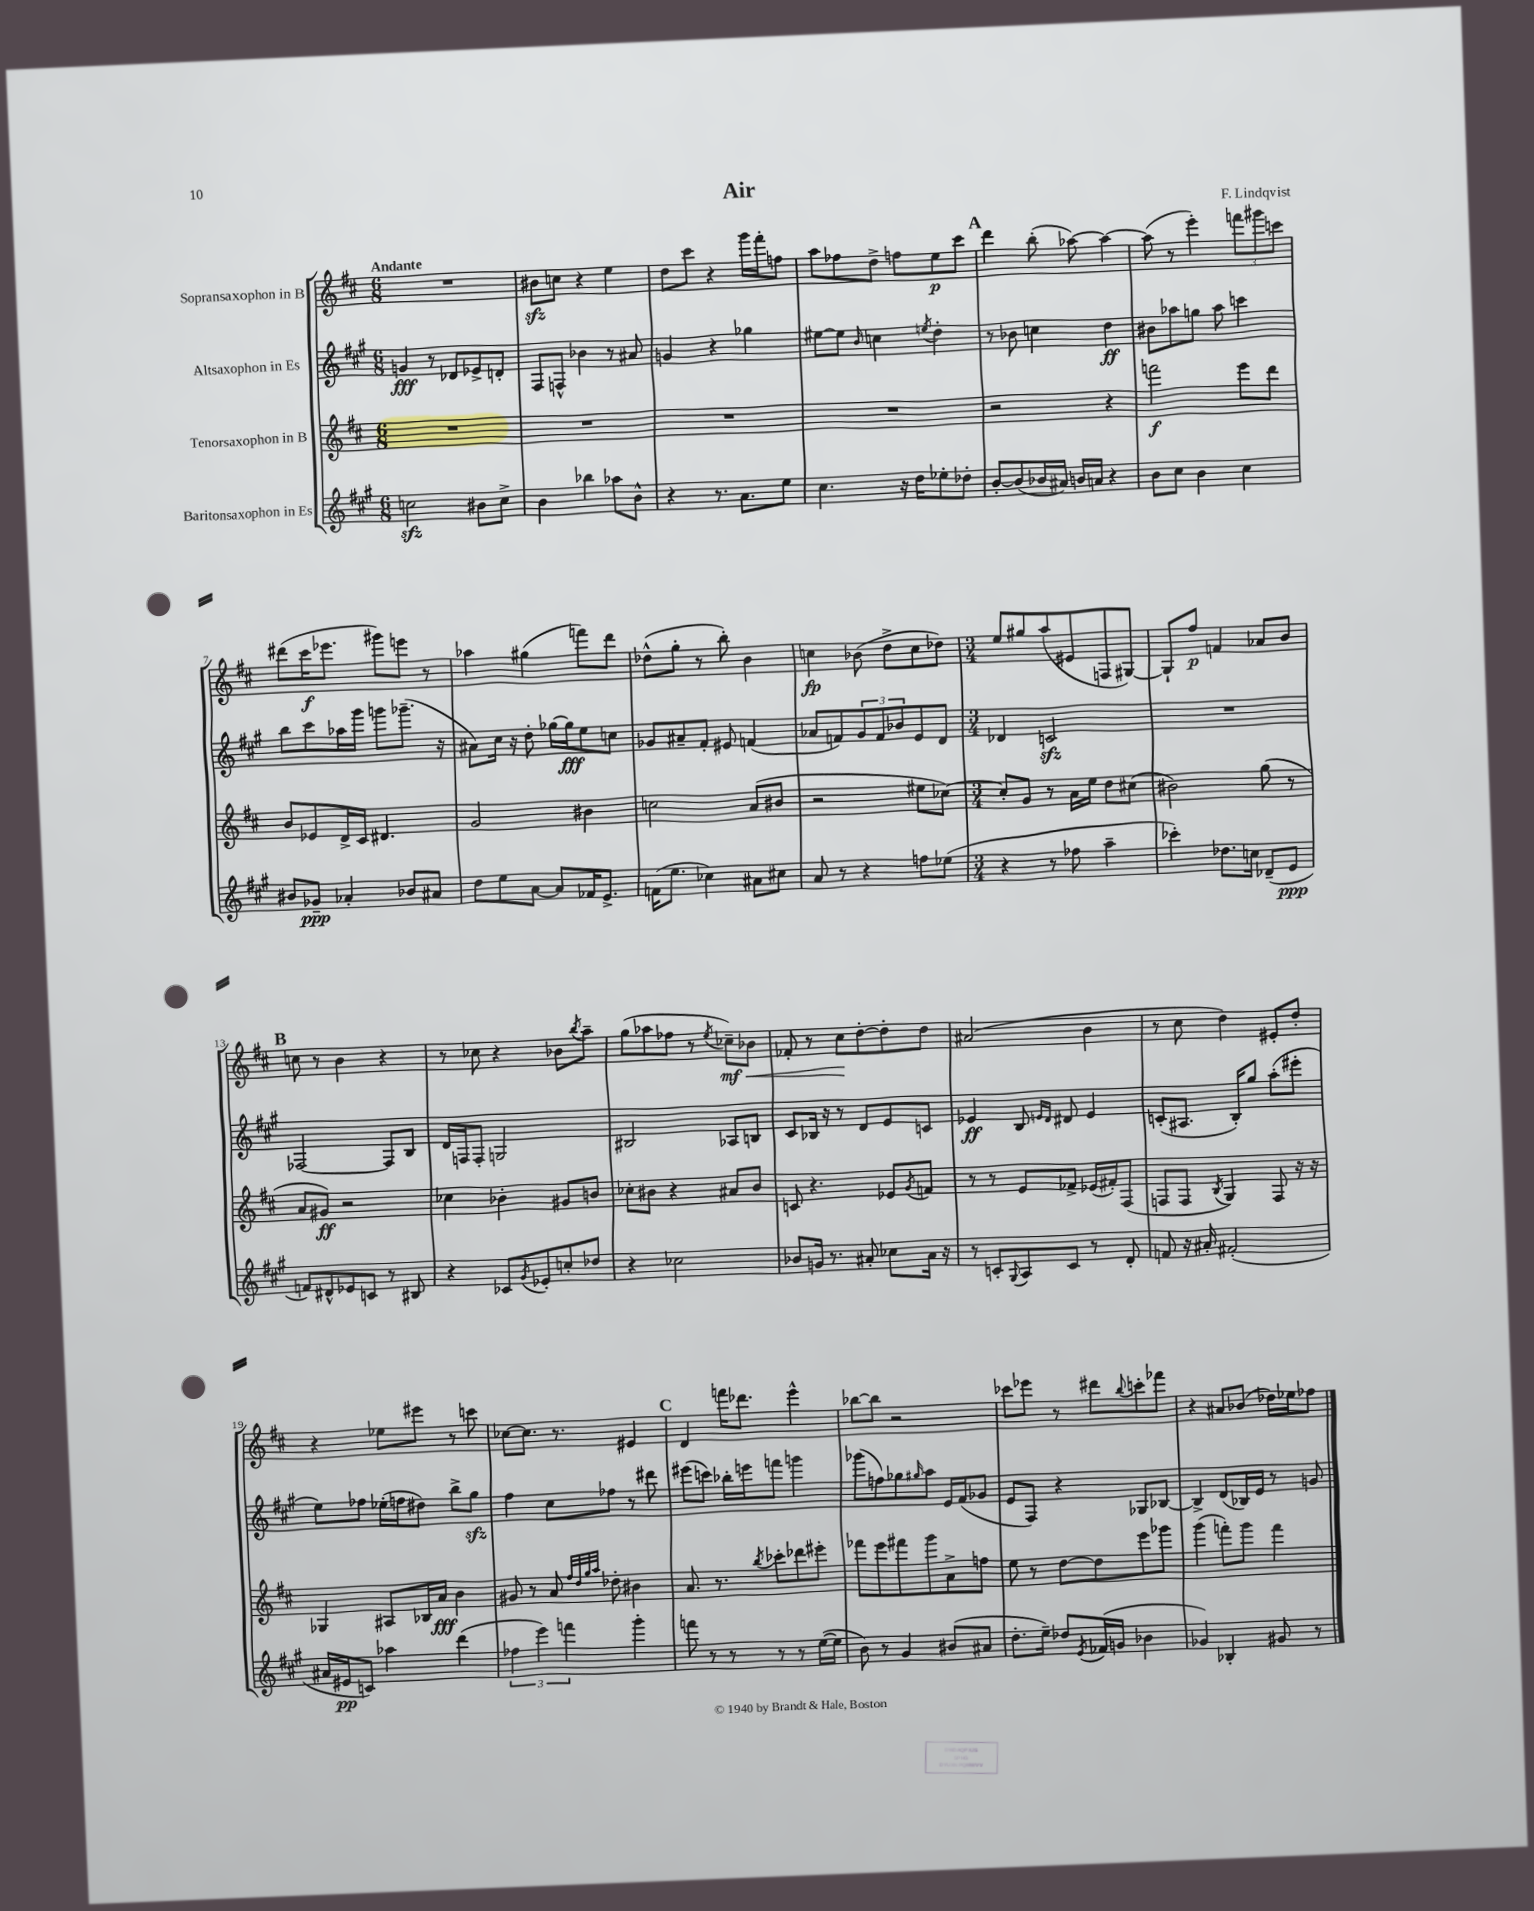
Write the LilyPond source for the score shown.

\header { title = "Air" composer = "F. Lindqvist" }
<<
\new StaffGroup <<
\new Staff = "s0" \with { instrumentName = "Sopransaxophon in B" } {
    \clef treble \key d \major \numericTimeSignature \time 6/8 \tempo "Andante"
    R2. |
    bis'8\sfz c''8 r4 e''4 |
    d''8 cis'''8 r4 g'''16 fis'''16-. f''8 |
    a''8 fes''8 d''8-> f''8 e''8\p cis'''8 |
    \mark \markup { \bold "A" } d'''4 b''8-.( aes''8~) aes''4~ |
    aes''8( r8 e'''4-.) \tuplet 3/2 { f'''8 gis'''8 c'''8 } |
    dis'''8( cis'''16\f ees'''8. gis'''8) e'''8 r8 |
    aes''4 gis''4( f'''8) d'''8 |
    des''8-^( g''8-. r8 b''8-.) b'4 |
    c''4\fp bes'8( d''8-> c''8 des''8) |
    \numericTimeSignature \time 3/4 e''8 gis''8 a''8( eis'8 f8 gis8~) |
    gis8-! fis''8\p f'4 aes'8 b'8 |
    \mark \markup { \bold "B" } c''8 r8 b'4 r4 |
    r8 ces''8 r4 bes'8 \acciaccatura { b''8 } a''8-- |
    g''8( aes''8 fes''8 r8 \acciaccatura { e''8 } ces''8--\mf\<) bes'8 |
    fes'8-. r8 cis''8\! d''8~-. d''8-. d''8 |
    ais'2( b'4 |
    r8 cis''8 d''4) eis'8-. d''8-. |
    r4 ees''8 eis'''8 r8 c'''8 |
    ces''8~ ces''8. r8. eis'4 |
    \mark \markup { \bold "C" } d'4 f'''16 des'''8. e'''4-^ |
    bes''8~ bes''8 r2 |
    ces'''8 ees'''8 r8 dis'''8 \appoggiatura { b''8 } c'''8-. fes'''8 |
    r4 ais'8 bes'8( des''16) ees''16 fes''8 \bar "|." |
}
\new Staff = "s1" \with { instrumentName = "Altsaxophon in Es" } {
    \clef treble \key a \major \numericTimeSignature \time 6/8
    g'4\fff r8 des'8 ees'8-> d'8-. |
    fis8 f8-^ bes'4 r8 ais'8 |
    g'4 r4 ges''4 |
    eis''8~ eis''8 \grace { b'16 } c''4 \acciaccatura { e''8 } d''4-. |
    \mark \markup { \bold "A" } r8 bes'8 c''4 d''4\ff |
    bis'8 aes''8 g''8 aes''8 c'''4 |
    b''8 cis'''8 aes''16 gis'''16 g'''8 ges'''8.--( r16 |
    ais'8) cis''16 r16 d''8-. ges''16~ ges''16\fff e''8 c''8 |
    ges'8 ais'8-- fis'8-. eis'8 f'4( |
    aes'8 f'8) \tuplet 3/2 { gis'8 f'8 bes'8 } e'8 d'8 |
    \numericTimeSignature \time 3/4 des'4 c'2\sfz |
    R2. |
    \mark \markup { \bold "B" } fes2~ fes8 b8 |
    d'16 f16 f8-. g2 |
    bis2 aes8 b8 |
    cis'8 bes16 r16 r8 d'8 e'8 c'8 |
    ees'4\ff b8 \grace { e'16 d'16 } dis'8 e'4 |
    c'8-.( ais8. b16-.) gis''8 a''8-.( eis'''8-. |
    e''8) fes''8 ees''16-.( f''16 dis''8) b''8-> gis''8\sfz |
    fis''4 cis''8 fes''8 r8 dis'''8 |
    \mark \markup { \bold "C" } eis'''8( c'''8) bes''16-. e'''16 f'''8 g'''4 |
    ges'''8( f''8) ges''8 \grace { gis''16 } a''8 e'16 fis'16( ges'8 |
    e'8 fis8) r4 ges8 bes8~ |
    bes4-> d'8( bes16) e'16 r8 g'8 \bar "|." |
}
\new Staff = "s2" \with { instrumentName = "Tenorsaxophon in B" } {
    \clef treble \key d \major \numericTimeSignature \time 6/8
    R2. |
    R2. |
    R2. |
    R2. |
    \mark \markup { \bold "A" } r2 r4 |
    f'''2\f e'''8 d'''8 |
    b'8 ees'8 d'16-> cis'16 dis'4. |
    g'2 bis'4 |
    c''2 a'8( bis'8 |
    r2 eis''8 ces''8~) |
    \numericTimeSignature \time 3/4 ces''8-. g'8 r8 a'16 e''16 d''8 cis''8( |
    bis'2) g''8( r8 |
    \mark \markup { \bold "B" } a'8 gis'8\ff) r2 |
    ces''4 bes'4-. gis'8 b'8 |
    ces''8-. bis'8 r4 ais'8 bis'8 |
    c'8 r4. ees'8 \acciaccatura { g'8 } f'8 |
    r8 r8 e'8 fes'8-> ees'16( fis'16-.) fis8( |
    f8 f8 \acciaccatura { b8 } g4) f8 r16 r16 |
    ges4 ais8 bes16 a'16\fff b'4 |
    gis'8 r8 a'8 \grace { fis''32 d''32 g''32 a''32 } des''8-. bis'4 |
    \mark \markup { \bold "C" } a'8. r8. \acciaccatura { b''8 } ces'''8-. des'''8 eis'''8-. |
    fes'''8 e'''8 fis'''8 g'''8 a'8-> f''8 |
    e''8 r8 d''8~ d''8 e'''8 ges'''8 |
    g'''4( f'''8-.) g'''8 f'''4 \bar "|." |
}
\new Staff = "s3" \with { instrumentName = "Baritonsaxophon in Es" } {
    \clef treble \key a \major \numericTimeSignature \time 6/8
    c''2\sfz bis'8 c''8-> |
    b'4 bes''4 aes''8 b'8-^ |
    r4 r8. a'8. e''8 |
    cis''4. r16 d''16 ees''8-. des''8-. |
    \mark \markup { \bold "A" } b'8~-. b'8( bes'16 ais'16) b'16 a'16 r4 |
    b'8 cis''8 b'4 cis''4 |
    bis'8 ges'8--\ppp aes'4-. bes'8 ais'8 |
    d''8 e''8 a'8~ a'8 fes'16 e'8.-> |
    f'16( e''8. ces''4) ais'8 cis''8 |
    a'8 r8 r4 f''8 ees''8( |
    \numericTimeSignature \time 3/4 r4 r8 fes''8 a''4-- |
    ces'''4-.) des''8. c''16 des'8--( e'8\ppp |
    \mark \markup { \bold "B" } f'8) dis'8-^ ees'8 c'8 r8 bis8 |
    r4 ces'8 \acciaccatura { gis'8 } ees'8-. c''8-. des''8 |
    r4 ces''2 |
    bes'8 g'16 r8. ais'8-. ces''8 ais'16 r16 |
    r8 c'8-. \appoggiatura { gis8 } a8 c'8 r8 d'8-. |
    f'8 r16 ais'16-. fis'2-.( |
    ais'16 eis'16\pp c'8) aes''4 d'''4( |
    \tuplet 3/2 { fes''4 e'''4) f'''4 } gis'''4-. |
    \mark \markup { \bold "C" } f'''8 r8 r8 r8 r8 e''16~( e''16 |
    b'8) r8 gis'4 bis'8( ais'8 |
    d''8.-. e''16--) des''8 \acciaccatura { e'8 } fes'16( g'16 bes'4 |
    ges'4) bes4-. gis'8 r8 \bar "|." |
}
>>
>>
